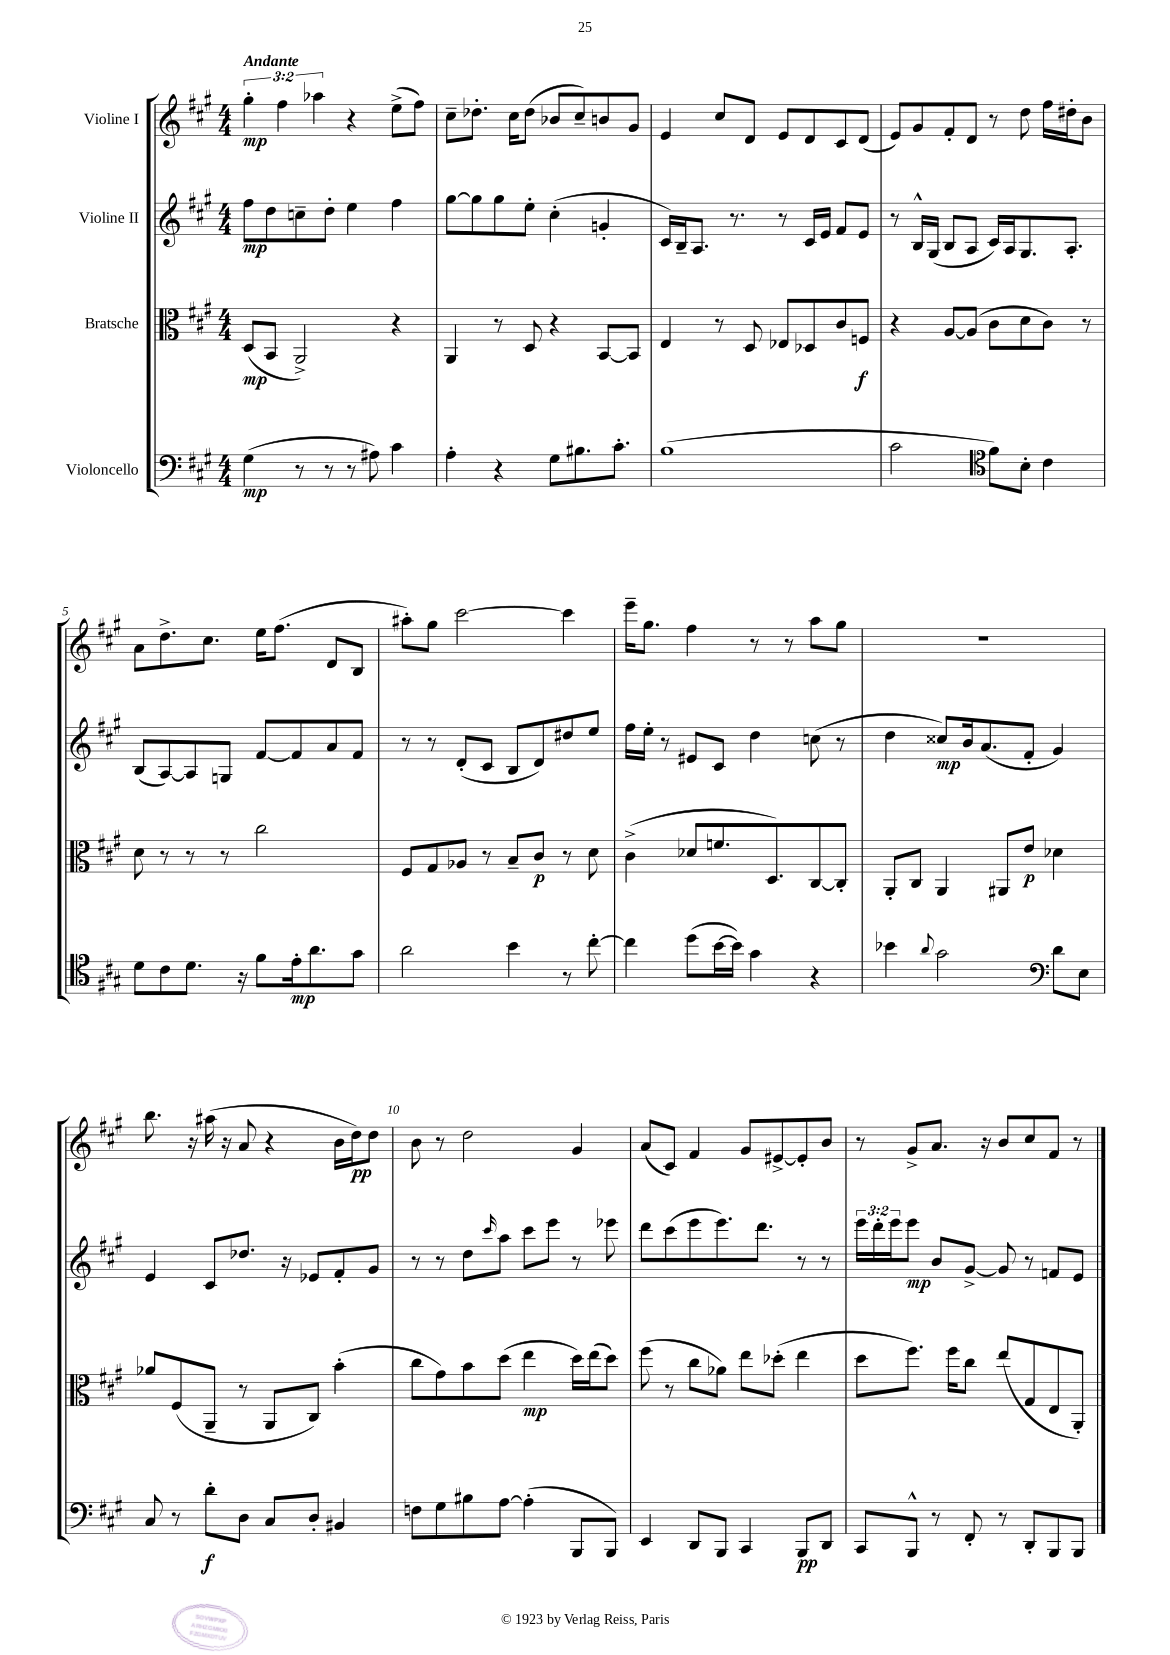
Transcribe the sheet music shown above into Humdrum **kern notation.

**kern	**kern	**kern	**kern
*staff4	*staff3	*staff2	*staff1
*clefF4	*clefC3	*clefG2	*clefG2
*k[f#c#g#]	*k[f#c#g#]	*k[f#c#g#]	*k[f#c#g#]
*M4/4	*M4/4	*M4/4	*M4/4
(4G#	(8D	8ff#	6gg#'
.	8BB	8dd	.
.	.	.	6ff#
8r	2AA^)	8cc~	.
.	.	.	6aa-
8r	.	8dd'	.
8r	.	4ee	4r
8A#)	.	.	.
4c#	4r	4ff#	(8ee^
.	.	.	8ff#)
=	=	=	=
4A'	4AA	[8gg#	8cc#~
.	.	8gg#]	8.dd-'
4r	8r	8gg#	.
.	.	.	16cc#
.	8D	8ee'	(8dd-
8G#	4r	(4cc#'	8b-
8.B#	.	.	8cc#~)
.	[8BB	4g'	8b
8.c#'	.	.	.
.	8BB]	.	8g#
=	=	=	=
(1B	4E	16c#)	4e
.	.	16B~	.
.	.	8.A	.
.	8r	.	8cc#
.	.	8.r	.
.	8D	.	8d
.	8E-	8r	8e
.	8D-	16c#	8d
.	.	16e	.
.	8c#	8f#	8c#
.	8F	8e	(8d
=	=	=	=
2c#	4r	8r	8e)
.	.	16B^^	8g#
.	.	(16G#	.
.	[8A	8B	8f#'
.	(8A]	8A	8d
*clefC4	*	*	*
8f#)	8c#	16c#)	8r
.	.	16A	.
8B'	8d	8.G#	8dd
4c#	8c#)	.	16ff#
.	.	8.A'	16dd#'
.	8r	.	8b
=	=	=	=
8d	8d	(8B	8a
8c#	8r	[8A)	8.dd^
8.d	8r	8A]	.
.	.	.	8.cc#
.	8r	8G	.
16r	.	.	.
8f#	2cc#	[8f#	16ee
.	.	.	(8.ff#
16e'	.	8f#]	.
8.a	.	.	.
.	.	8a	8d
8g#	.	8f#	8B
=	=	=	=
2a	8F#	8r	8aa#')
.	8G#	8r	8gg#
.	8A-	(8d'	[2ccc#
.	8r	8c#	.
4b	8B~	8B	.
.	8c#	8d)	.
8r	8r	8dd#	4ccc#]
[8cc#'	8d	8ee	.
=	=	=	=
4cc#]	(4c#^	16ff#	16eee~
.	.	16ee'	8.gg#
.	.	8r	.
(8dd	8d-	8e#	4ff#
[16b	8.f	8c#	.
16b])	.	.	.
4g#	.	4dd	8r
.	8.D)	.	.
.	.	.	8r
4r	[8C#	(8cc	8aa
.	8C#']	8r	8gg#
=	=	=	=
4b-	8AA'	4dd	1r
.	8C#	.	.
8qqa	.	.	.
2g#	4AA	8cc##)	.
.	.	16b	.
.	.	(8.a	.
.	8AA#	.	.
.	8e	8f#'	.
*clefF4	*	*	*
8d	4d-	4g#)	.
8E	.	.	.
=	=	=	=
8C#	8a-	4e	8.bb
8r	(8F#	.	.
.	.	.	16r
8d'	8AA~	8c#	(16aa#
.	.	.	16r
8D	8r	8.dd-	8a
8C#	8AA	.	4r
.	.	16r	.
8D'	8C#)	8e-	.
4BB#	(4b'	8f#'	16b
.	.	.	16dd)
.	.	8g#	8dd
=	=	=	=
8F	8cc#	8r	8b
8G#	8g#)	8r	8r
8B#	8b	8dd	2dd
.	.	16qqccc#	.
[8A	(8dd	8aa	.
(4A']	4ee	8ccc#	.
.	.	8eee	.
8BBB	16dd)	8r	4g#
.	(16ee	.	.
8BBB)	8dd)	8eee-	.
=	=	=	=
4EE	(8ff#	8ddd	(8a
.	8r	(8ccc#	8c#)
8DD	8cc#	8eee	4f#
8BBB	8a-)	8.eee)	.
4CC#	8ee	.	8g#
.	.	8.ddd	.
.	(8dd-'	.	[8e#^
8BBB	4ee	8r	8e#']
8DD	.	8r	8b
=	=	=	=
8CC#	8dd	24eee	8r
.	.	24ddd'	.
.	.	24eee	.
8BBB^^	8.ff#)	8eee	8g#^
8r	.	8b	8.a
.	16ff#	.	.
8FF#'	8cc#	[8g#^	.
.	.	.	16r
8r	(8ee	8g#]	8b
8DD'	8G#	8r	8cc#
8BBB	8E	8f	8f#
8BBB	8AA')	8e	8r
==	==	==	==
*-	*-	*-	*-
